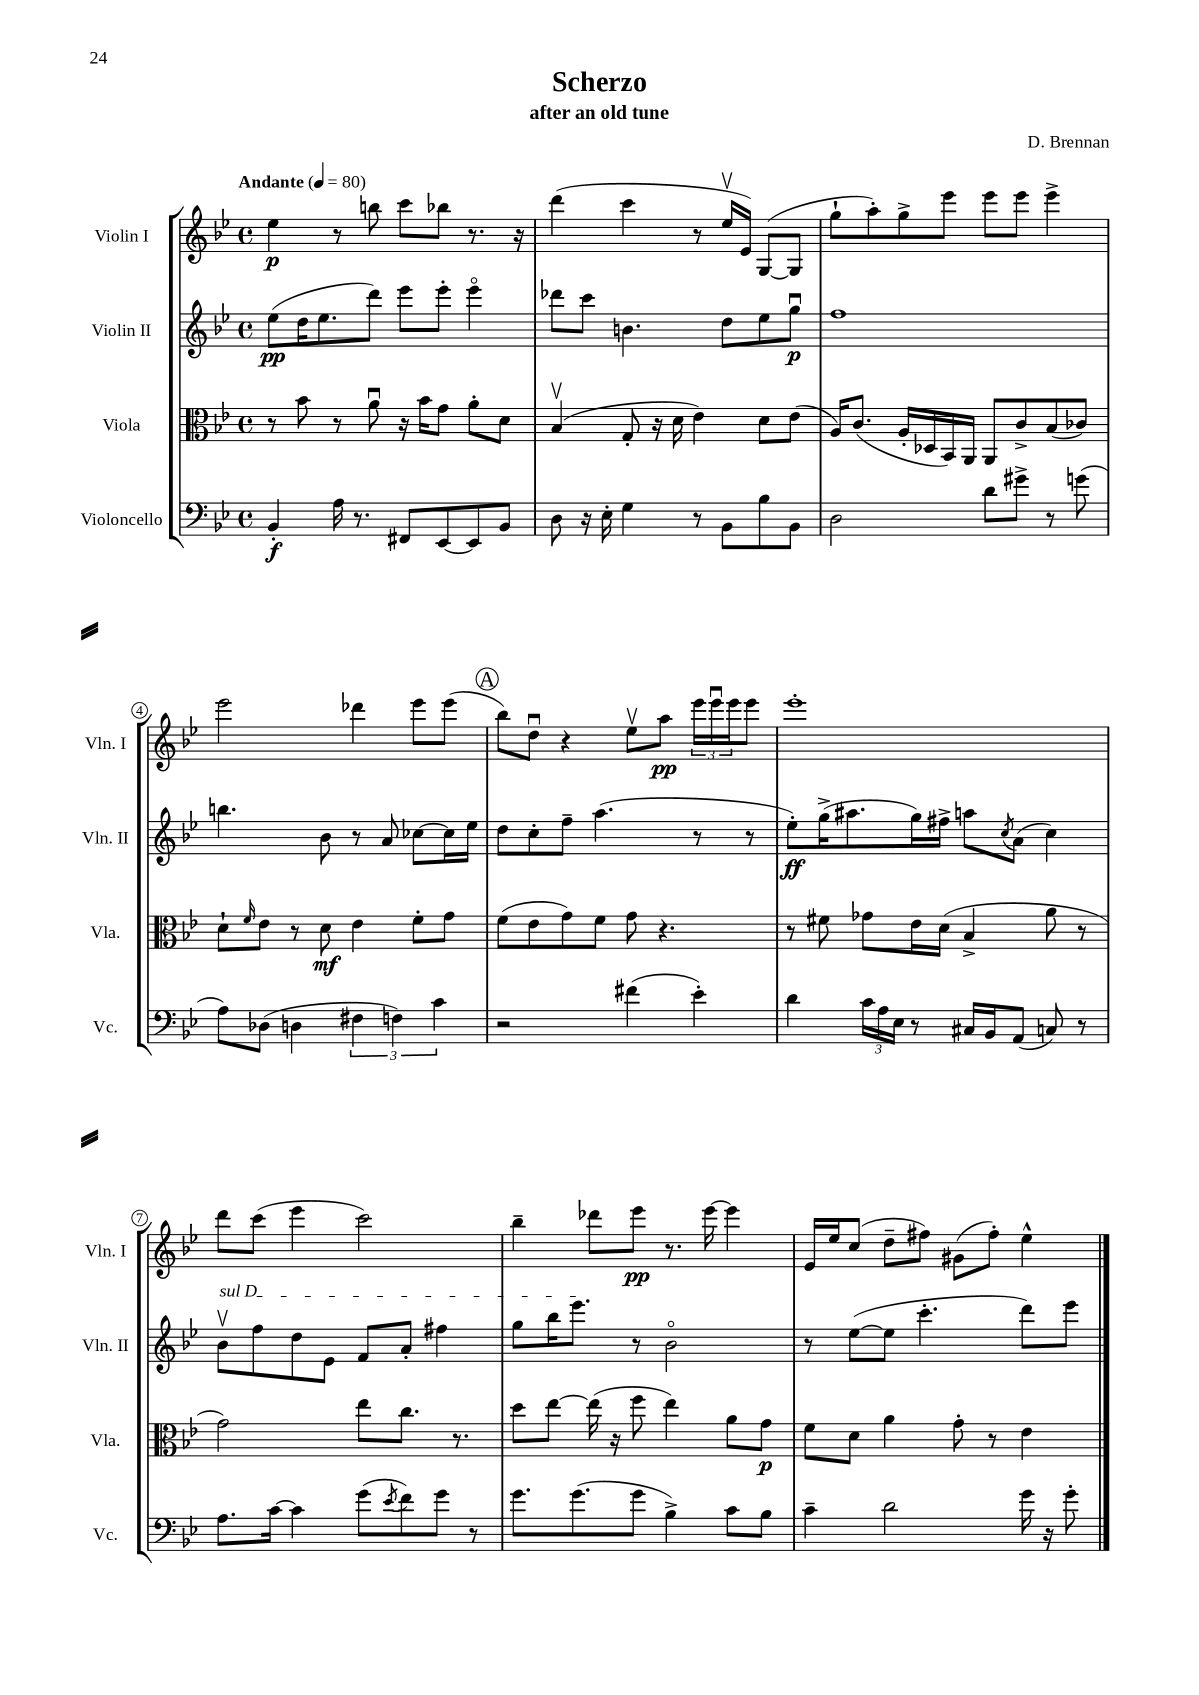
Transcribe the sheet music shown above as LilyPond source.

\header { title = "Scherzo" composer = "D. Brennan" subtitle = "after an old tune" }
<<
\new StaffGroup <<
\new Staff = "s0" \with { instrumentName = "Violin I" shortInstrumentName = "Vln. I" } {
    \clef treble \key bes \major \defaultTimeSignature \time 4/4 \tempo "Andante" 4 = 80
    ees''4\p r8 b''8 c'''8 bes''8 r8. r16 |
    d'''4( c'''4 r8 ees''16\upbow ees'16) g8~( g8 |
    g''8-! a''8-.) g''8-> ees'''8 ees'''8 ees'''8 ees'''4-> |
    ees'''2 des'''4 ees'''8 ees'''8( |
    \mark \markup { \circle "A" } bes''8) d''8\downbow r4 ees''8\upbow a''8\pp \tuplet 3/2 { ees'''16 ees'''16\downbow ees'''16 } ees'''8 |
    ees'''1-. |
    d'''8 c'''8( ees'''4 c'''2) |
    bes''4-- des'''8 ees'''8\pp r8. ees'''16~ ees'''4 |
    ees'16 ees''16 c''8( d''8-- fis''8) gis'8( fis''8-.) ees''4-^ \bar "|." |
}
\new Staff = "s1" \with { instrumentName = "Violin II" shortInstrumentName = "Vln. II" } {
    \clef treble \key bes \major \defaultTimeSignature \time 4/4
    ees''8\pp( d''16 ees''8. d'''8) ees'''8 ees'''8-. ees'''4\flageolet |
    des'''8 c'''8 b'4. d''8 ees''8 g''8\downbow\p |
    f''1 |
    b''4. bes'8 r8 a'8 ces''8~ ces''16 ees''16 |
    \mark \markup { \circle "A" } d''8 c''8-. f''8-- a''4.( r8 r8 |
    ees''8-.\ff) g''16->( ais''8. g''16) fis''16-> a''8 \acciaccatura { c''8 } a'8( c''4) |
    \once \override TextSpanner.bound-details.left.text = \markup { \italic "sul D" } bes'8\upbow\startTextSpan f''8 d''8 ees'8 f'8 a'8-. fis''4 |
    g''8 bes''16 ees'''8.\stopTextSpan r8 bes'2\flageolet |
    r8 ees''8~( ees''8 c'''4.-. d'''8) ees'''8 \bar "|." |
}
\new Staff = "s2" \with { instrumentName = "Viola" shortInstrumentName = "Vla." } {
    \clef alto \key bes \major \defaultTimeSignature \time 4/4
    r8 bes'8 r8 a'8\downbow r16 bes'16 g'8 a'8-. d'8 |
    bes4\upbow( g8-. r16 d'16 ees'4) d'8 ees'8( |
    a16) c'8.( a16-. des16 bes,16) a,16 a,8 c'8-> bes8( ces'8) |
    d'8-! \grace { f'16 } ees'8 r8 d'8\mf ees'4 f'8-. g'8 |
    \mark \markup { \circle "A" } f'8( ees'8 g'8) f'8 g'8 r4. |
    r8 fis'8 ges'8 ees'16 d'16( bes4-> a'8 r8 |
    g'2) ees''8 c''8. r8. |
    d''8 ees''8~ ees''16( r16 f''8 ees''4) a'8 g'8\p |
    f'8 d'8 a'4 g'8-. r8 ees'4 \bar "|." |
}
\new Staff = "s3" \with { instrumentName = "Violoncello" shortInstrumentName = "Vc." } {
    \clef bass \key bes \major \defaultTimeSignature \time 4/4
    bes,4-.\f a16 r8. fis,8 ees,8~ ees,8 bes,8 |
    d8 r16 ees16-. g4 r8 bes,8 bes8 bes,8 |
    d2 d'8 gis'8-> r8 g'8( |
    a8) des8( d4 \tuplet 3/2 { fis4 f4) c'4 } |
    \mark \markup { \circle "A" } r2 fis'4( ees'4-.) |
    d'4 \tuplet 3/2 { c'16 a16 ees16 } r8 cis16 bes,16 a,8( c8) r8 |
    a8. c'16~ c'4 g'8( \acciaccatura { ees'8 } f'8) g'8 r8 |
    g'8. g'8.( g'8 bes4->) c'8 bes8 |
    c'4-- d'2 g'16 r16 g'8-. \bar "|." |
}
>>
>>
\layout { \context { \Score \override BarNumber.stencil = #(make-stencil-circler 0.1 0.3 ly:text-interface::print) } }
